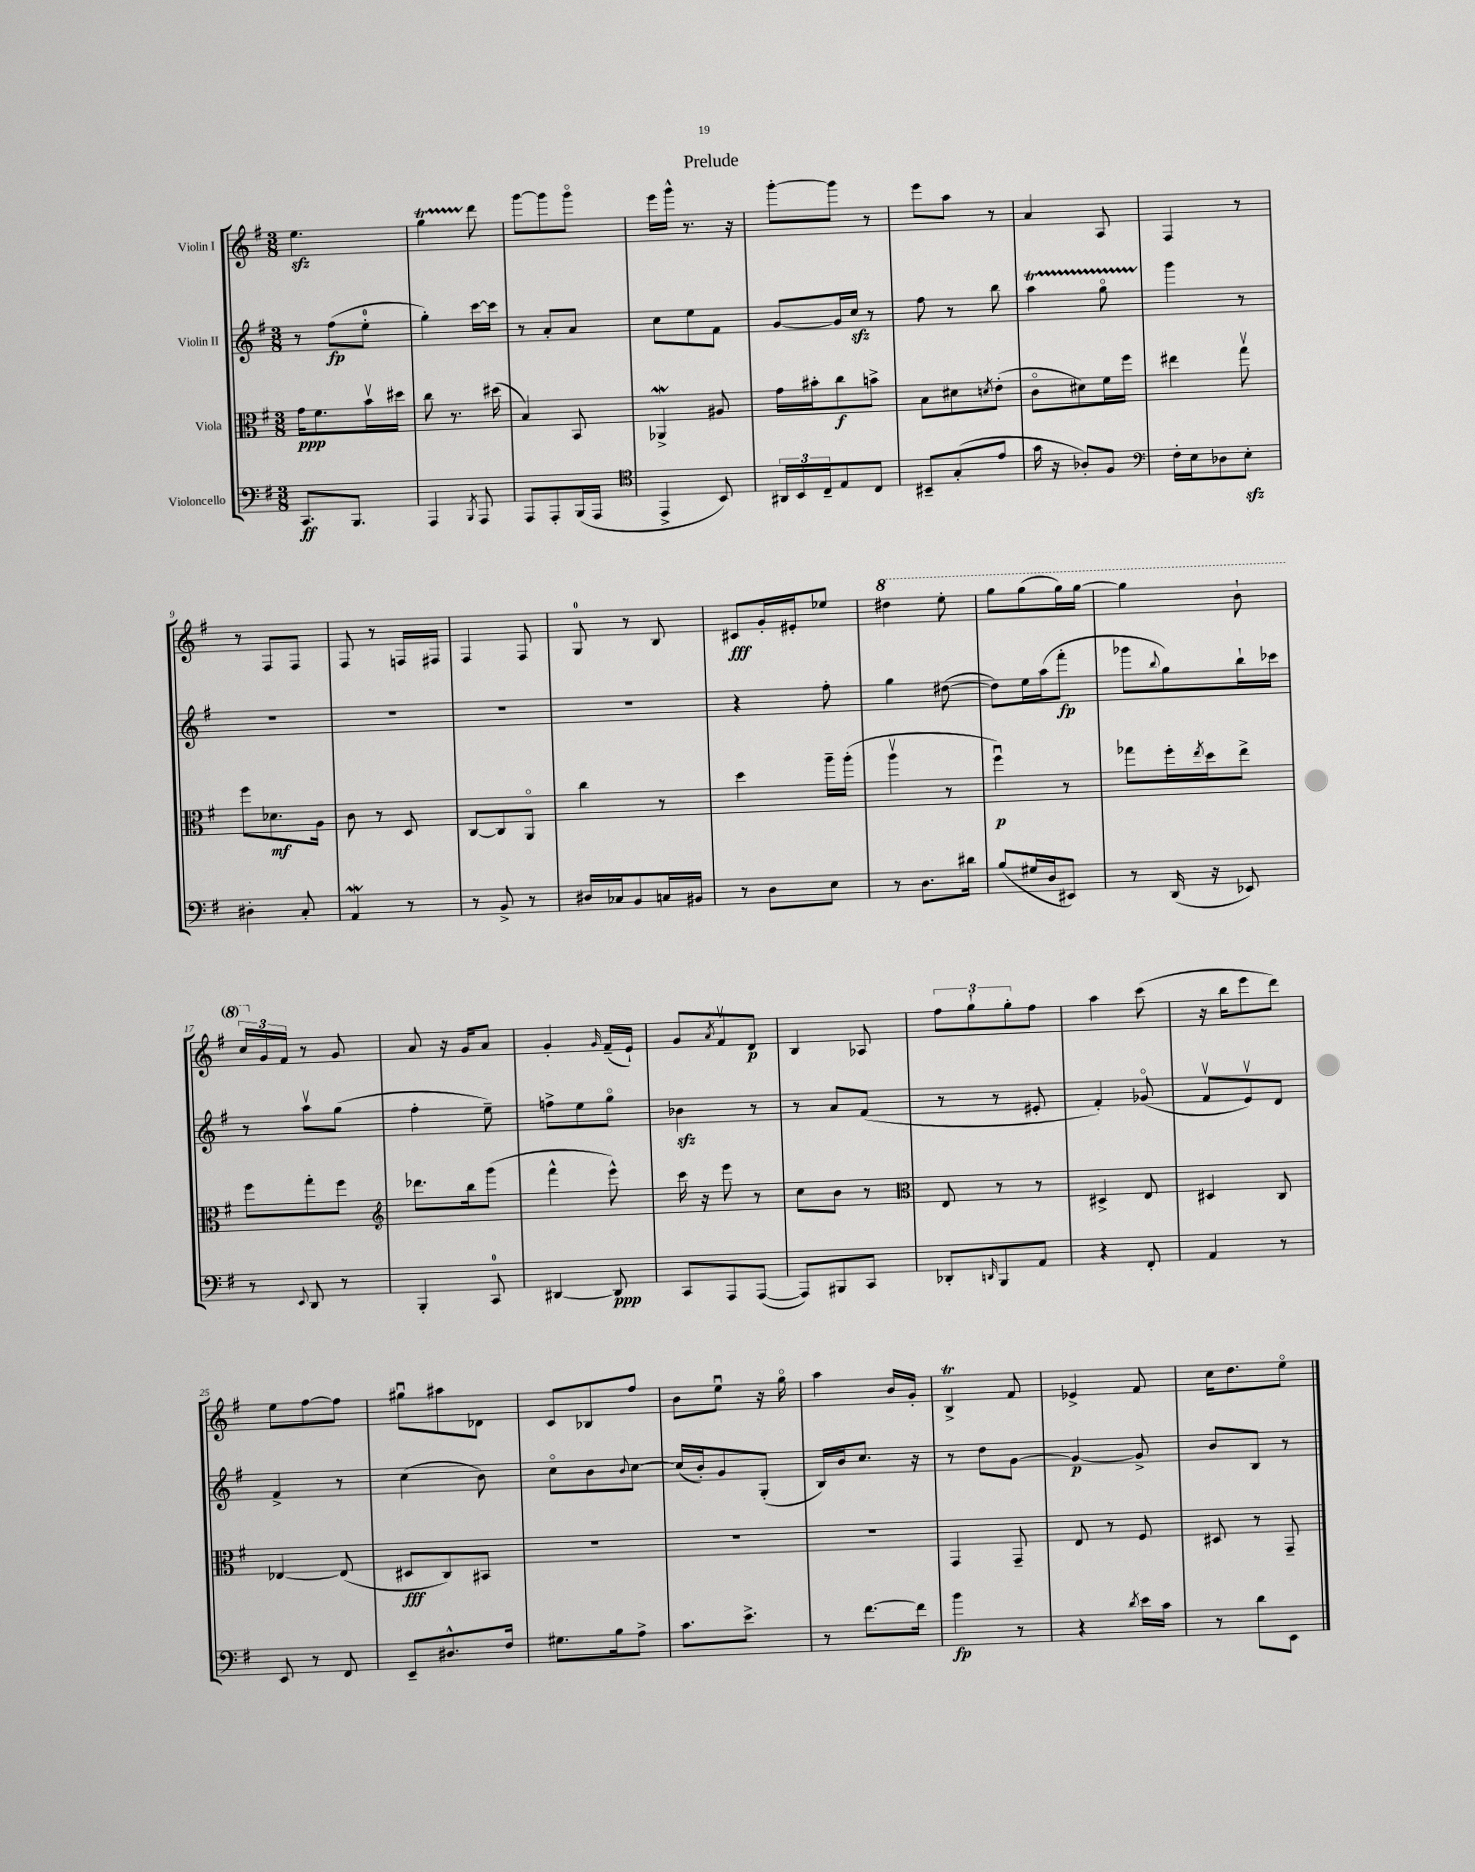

**kern	**kern	**kern	**kern
*staff4	*staff3	*staff2	*staff1
*clefF4	*clefC3	*clefG2	*clefG2
*k[f#]	*k[f#]	*k[f#]	*k[f#]
*M3/8	*M3/8	*M3/8	*M3/8
8.CC/L	16g\LK	8r	4.ee\
.	8.f#\	.	.
.	.	(8ff#\L	.
8.BBB/J	.	.	.
.	16bv\L	8ee'\J	.
.	16dd#\JJ	.	.
=	=	=	=
4AAA/	8cc\	4gg'\)	4gg\
.	8.r	.	.
8qBBB/	.	.	.
8AAA/	.	[16ccc\LL	8ddd\
.	(16dd#\	16ccc\]JJ	.
=	=	=	=
8AAA/L	4B/)	8r	[8ggg\L
8AAA'/	.	8a'/L	8ggg\]
(16BBB/L	8BB/	8a/J	8gggo\J
16AAA/JJ	.	.	.
=	=	=	=
*clefC4	*	*	*
4EE^/	4AA-^/	8cc\L	16eee\LL
.	.	.	16ggg^^\JJ
.	.	8ee\	8.r
8BB/)	8A#/	8f#\J	.
.	.	.	16r
=	=	=	=
24AA#/LL	16g\LL	[8g/L	[8ggg'\L
24BB/	.	.	.
.	16b#'\J	.	.
24C~/J	.	.	.
8E/	8cc\	16g/]L	8ggg\]J
.	.	16cc/JJ	.
8C/J	8b^\J	8r	8r
=	=	=	=
8BB#~/L	8B\L	8ff#\	8eee\L
(8G'/	8d#\	8r	8aa\J
.	8qd/	.	.
8e/J	(8e'\J	8bb\	8r
=	=	=	=
16g\	8co\L	4aa\	4a/
16r	.	.	.
8A-'/L)	8d#\)	.	.
8F#/J	16f#\L	8ggo\	8A/
.	16ff#\JJ	.	.
=	=	=	=
*clefF4	*	*	*
16F#'\LL	4ee#\	4ggg\	4F#/
16E\J	.	.	.
8D-\	.	.	.
8E'\J	8ggv\	8r	8r
=	=	=	=
4D#'\	8ff#\L	4.r	8r
.	8.d-\	.	8F#/L
8C'/	.	.	8F#/J
.	16A\Jk	.	.
=	=	=	=
4AA/	8c\	4.r	8F#/
.	8r	.	8r
8r	8D/	.	16F/LL
.	.	.	16F#/JJ
=	=	=	=
8r	[8C/L	4.r	4F#/
8BB^/	8C/]	.	.
8r	8AAo/J	.	8F#/
=	=	=	=
16D#/LL	4cc\	4.r	8G/
16C-/J	.	.	.
8BB/	.	.	8r
16C/L	8r	.	8B/
16BB#/JJ	.	.	.
=	=	=	=
8r	4dd\	4r	8c#/L
8D\L	.	.	16g'/L
.	.	.	16e#'/J
8E\J	16aa~\LL	8ff#'\	8ee-/J
.	(16aa'\JJ	.	.
=	=	=	=
8r	4aav\	4gg\	4ddd#\
8.D\L	.	.	.
.	8r	([8dd#\	8eee'\
16d#\Jk	.	.	.
=	=	=	=
(8B/L	4ff#u\)	8dd#\]L)	8ggg\L
16G#/L	.	16ee\L	(8ggg\
16D/J	.	(16aa\J	.
8EE#/J)	8r	8fff#'\J	16ggg\L)
.	.	.	[16ggg\JJ
=	=	=	=
8r	8gg-\L	8ggg-\L	4ggg\]
.	.	8qqbb/	.
(16DD/	16ff#'\L	8gg\)	.
.	8qee/	.	.
16r	16dd\J	.	.
8EE-/)	8ee^\J	16bb`\L	8bb`\
.	.	16ccc-\JJ	.
=	=	=	=
8r	8ff#\L	8r	24ccc/LL
.	.	.	24g/
.	.	.	24f#/JJ
8qqEE/	.	.	.
8DD/	8gg'\	8aav\L	8r
8r	8ff#\J	(8gg\J	8g/
=	=	=	=
*	*clefG2	*	*
4BBB'/	8.ddd-\L	4ff#'\	8a/
.	.	.	16r
.	16bb\k	.	16g/LK
8CC/	(8ggg\J	8ee~\)	8a/J
=	=	=	=
[4DD#/	4fff#^^\	8ff^\L	4g'/
.	.	8ee\	.
.	.	.	16qqg/
8DD#/]	8eee^^\)	8ggo\J	(16f#~/LL
.	.	.	16e`/JJ)
=	=	=	=
8CC/L	16ccc\	4b-\	8g/L
.	16r	.	.
.	.	.	8qa/
8AAA/	8eee\	.	8f#v/
([8AAA/J	8r	8r	8d/J
=	=	=	=
8AAA/]L)	8cc\L	8r	4B/
8BBB#/	8b\J	8a/L	.
8CC/J	8r	(8f#/J	8A-/
=	=	=	=
*	*clefC3	*	*
8DD-'/L	8E/	8r	12ff#\L
.	.	.	12gg`\
16qqDD/	.	.	.
8BBB/	8r	8r	.
.	.	.	12gg'\
8AA/J	8r	8e#'/	8ff#\J
=	=	=	=
4r	4D#^/	4f#'/)	4aa\
8FF#'/	8E/	(8g-o/	(8ccc\
=	=	=	=
4AA/	4D#/	8f#v/L	16r
.	.	.	16bb\LK
.	.	8ev/)	8eee\
8r	8C/	8d/J	8ddd\J)
=	=	=	=
8EE/	[4E-/	4f#^/	8ee\L
8r	.	.	[8ff#\
8FF#/	(8E-/]	8r	8ff#\]J
=	=	=	=
8EE~/L	8D#/L	(4cc\	8gg#u\L
8.D#^^/	8C/)	.	8aa#\
.	8BB#/J	8b\)	8d-\J
16F#/Jk	.	.	.
=	=	=	=
8.G#\L	4.r	8cco\L	8c/L
.	.	8b\	8B-/
16B\k	.	.	.
.	.	8qqb/	.
8A^\J	.	[8cc\J	8ff#/J
=	=	=	=
8.c\L	4.r	(16cc/]LL	8b\L
.	.	16b'/J)	.
.	.	8g/	8eeu\J
8.e^\J	.	.	.
.	.	(8G'/J	16r
.	.	.	16ggo\
=	=	=	=
8r	4.r	16B/LL)	4aa\
.	.	16b/J	.
[8.f#\L	.	8.cc/J	.
.	.	.	16b/LL
16f#\]Jk	.	16r	16g'/JJ
=	=	=	=
4b\	4GG/	8r	4B^/
.	.	8dd\L	.
8r	8GG~/	[8g\J	8f#/
=	=	=	=
4r	8E/	4g/_	4e-^/
.	8r	.	.
8qd/	.	.	.
16e\LL	8F#/	8g^/]	8f#/
16c\JJ	.	.	.
=	=	=	=
8r	8D#/	8b/L	16cc\LK
.	.	.	8.dd\
8d\L	8r	8B/J	.
8EE\J	8GG~/	8r	8eeo\J
==	==	==	==
*-	*-	*-	*-
